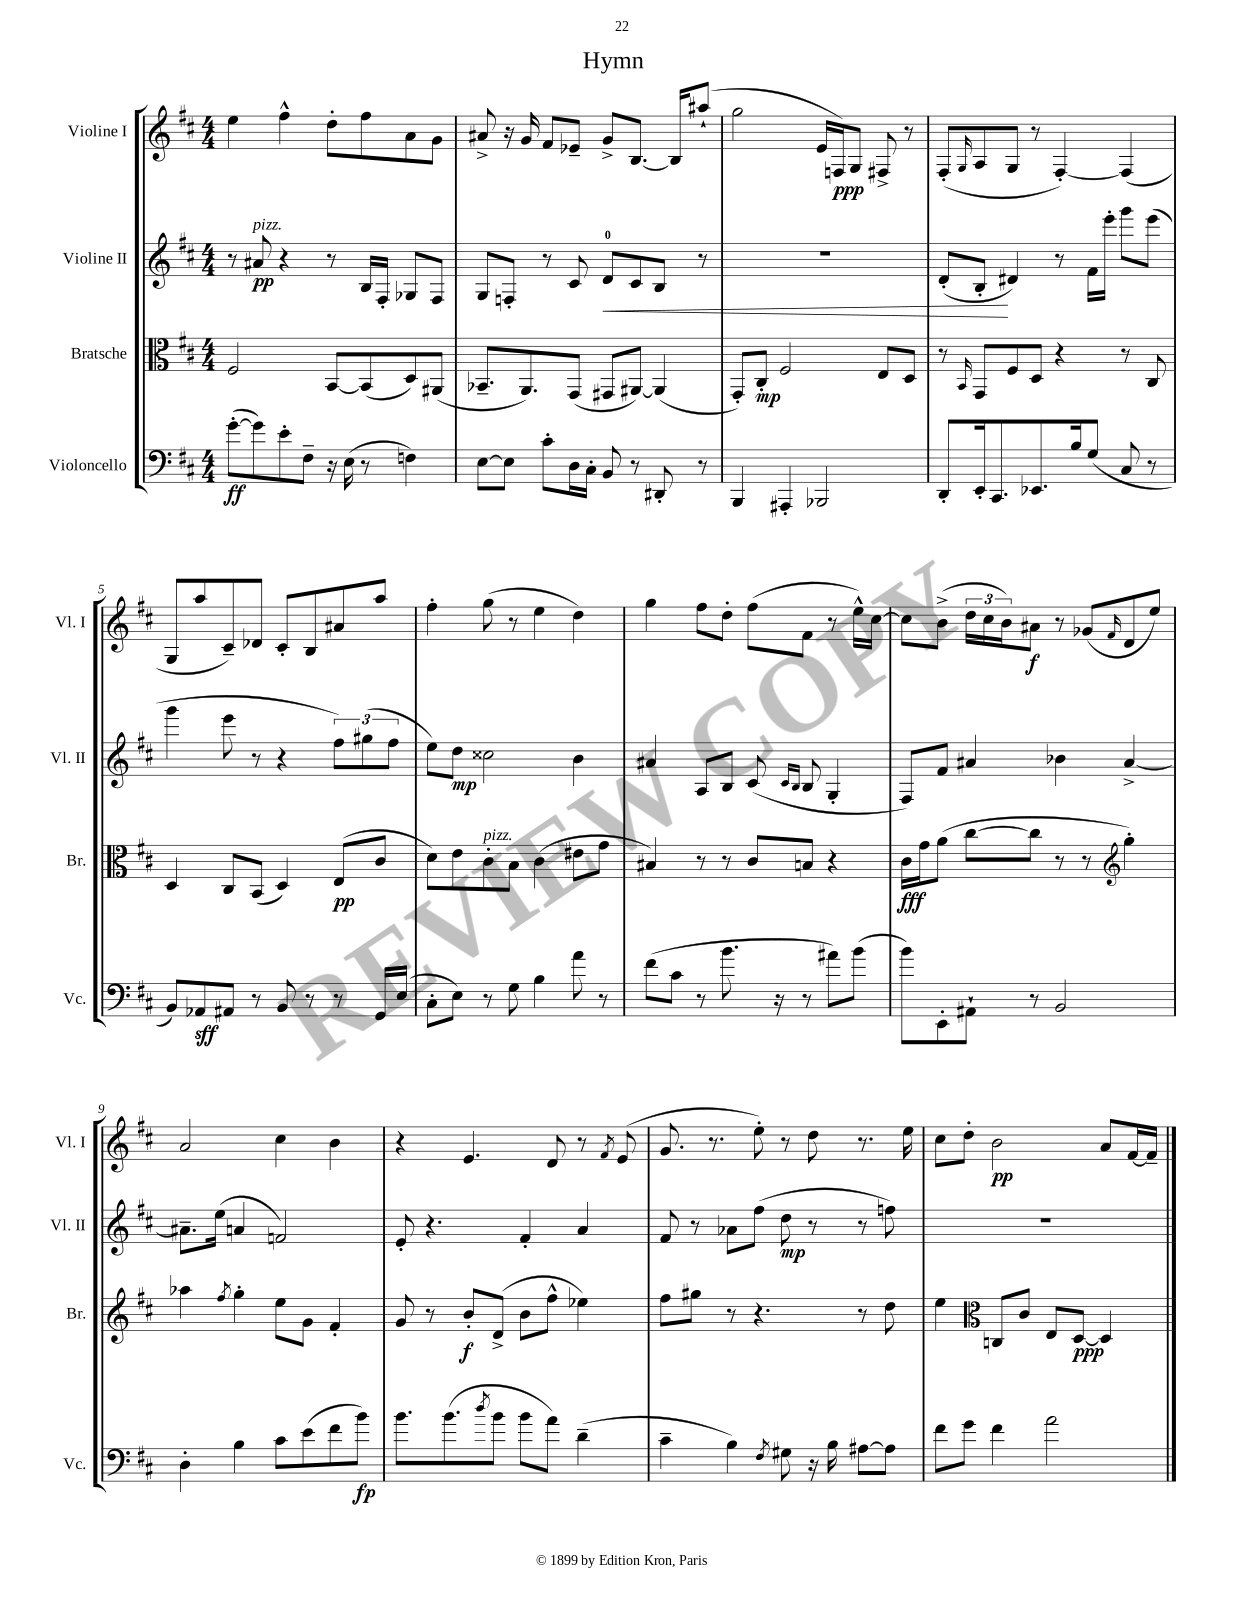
\header { title = "Hymn" }
<<
\new StaffGroup <<
\new Staff = "s0" \with { instrumentName = "Violine I" shortInstrumentName = "Vl. I" } {
    \clef treble \key d \major \numericTimeSignature \time 4/4
    e''4 fis''4-^ d''8-. fis''8 a'8 g'8 |
    ais'8-> r16 g'16 fis'8 ees'8-- g'8-> b8.~ b16 ais''8-!( |
    g''2 e'16 f16\ppp) g8 fis8-> r8 |
    fis8-.( \grace { g16 } a8 g8 r8 fis4~-.) fis4( |
    g8 a''8 cis'8--) des'8 cis'8-. b8 ais'8 a''8 |
    fis''4-. g''8( r8 e''4 d''4) |
    g''4 fis''8 d''8-. fis''8( fis'8 r8 e''16-^) cis''16~ |
    cis''8 b'8->( \tuplet 3/2 { d''16 cis''16 b'16) } ais'8\f r8 ges'8( \grace { fis'16 } d'8 e''8) |
    a'2 cis''4 b'4 |
    r4 e'4. d'8 r8 \acciaccatura { fis'8 } e'8( |
    g'8. r8. e''8-.) r8 d''8 r8. e''16 |
    cis''8 d''8-. b'2\pp a'8 fis'16~ fis'16-- \bar "|." |
}
\new Staff = "s1" \with { instrumentName = "Violine II" shortInstrumentName = "Vl. II" } {
    \clef treble \key d \major \numericTimeSignature \time 4/4
    r8 ais'8\pp^\markup { \italic "pizz." } r4 r8 b16 fis16-. ges8 fis8 |
    g8 f8-. r8 cis'8 d'8-0\< cis'8 b8 r8 |
    R1 |
    d'8-.( b8-.\! dis'4) r8 fis'16 e'''16-. g'''8 e'''8( |
    g'''4 e'''8 r8 r4 \tuplet 3/2 { fis''8) gis''8( fis''8 } |
    e''8) d''8\mp cisis''2 b'4 |
    ais'4 a8 b8 cis'8( \grace { cis'16 b16 } b8 g4-. |
    fis8) fis'8 ais'4 bes'4 ais'4~-> |
    ais'8.-- e''16( a'4 f'2) |
    e'8-. r4. fis'4-. a'4 |
    fis'8 r8 aes'8 fis''8( d''8\mp r8 r8 f''8) |
    R1 \bar "|." |
}
\new Staff = "s2" \with { instrumentName = "Bratsche" shortInstrumentName = "Br." } {
    \clef alto \key d \major \numericTimeSignature \time 4/4
    fis2 b,8~ b,8( d8) ais,8( |
    bes,8.-- a,8.) g,8( gis,8 ais,8~) ais,4( |
    g,8-.) cis8-.\mp fis2 e8 d8 |
    r8 \grace { b,16 } g,8 fis8 d8 r4 r8 cis8 |
    d4 cis8 b,8( d4) e8\pp( cis'8 |
    d'8) e'8 cis'8-.^\markup { \italic "pizz." } b8 cis'4( eis'8 g'8 |
    bis4) r8 r8 cis'8 b8 r4 |
    cis'16\fff g'16 a'8( cis''8~ cis''8 r8 r8 \clef treble g''4-.) |
    aes''4 \acciaccatura { fis''8 } g''4-. e''8 g'8 fis'4-. |
    g'8 r8 b'8-.\f d'8->( b'8 fis''8-^ ees''4) |
    fis''8 gis''8 r8 r4. r8 d''8 |
    e''4 \clef alto c8 cis'8 e8 d8~\ppp d4 \bar "|." |
}
\new Staff = "s3" \with { instrumentName = "Violoncello" shortInstrumentName = "Vc." } {
    \clef bass \key d \major \numericTimeSignature \time 4/4
    g'8~-.\ff( g'8) e'8-. fis8-- r16 e16( r8 f4) |
    e8~ e8 cis'8-. d16 cis16-. b,8 r8 dis,8-. r8 |
    b,,4 ais,,4-. bes,,2 |
    d,8-. e,16-. cis,8. ees,8. b16 g8( cis8 r8 |
    b,8) aes,8\sff ais,8 r8 b,8 r8 r8 g,16 e16( |
    cis8-. e8) r8 g8 b4 a'8 r8 |
    fis'8( cis'8 r8 b'8. r16 r8 ais'8) b'8( |
    b'8) e,8-. ais,8-! r8 b,2 |
    d4-. b4 cis'8 e'8( fis'8 b'8\fp) |
    b'8. b'8.( \acciaccatura { d''8 } b'8 b'8 a'8) d'4--( |
    cis'4-- b4) \acciaccatura { fis8 } gis8 r16 b16 ais8~ ais8 |
    fis'8 g'8 fis'4 a'2 \bar "|." |
}
>>
>>
